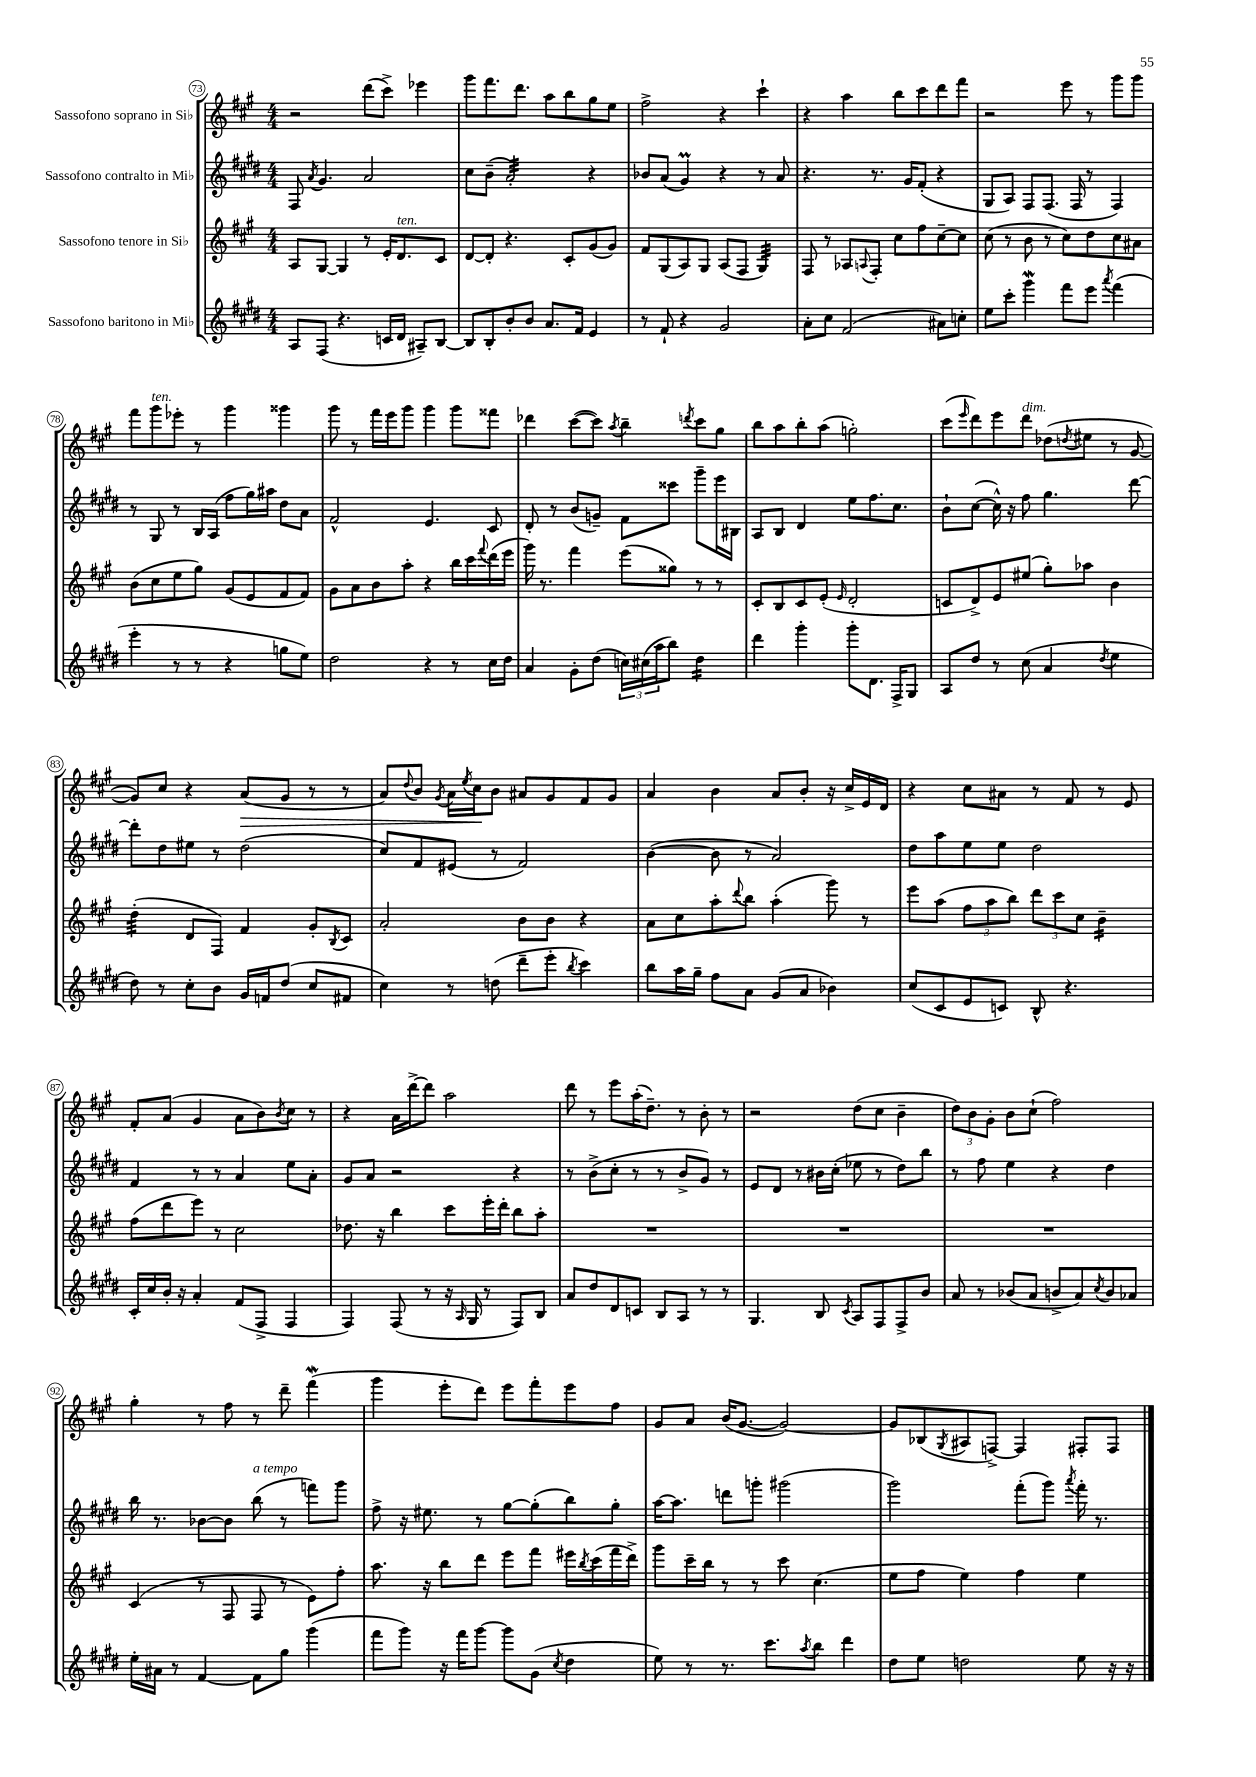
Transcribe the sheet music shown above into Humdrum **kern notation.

**kern	**kern	**kern	**kern
*staff4	*staff3	*staff2	*staff1
*clefG2	*clefG2	*clefG2	*clefG2
*k[f#c#g#d#]	*k[f#c#g#]	*k[f#c#g#d#]	*k[f#c#g#]
*M4/4	*M4/4	*M4/4	*M4/4
8A/L	8A/L	8F#/	2r
.	.	8qa/	.
(8F#/J	[8G#/J	4.g#/	.
4.r	4G#/]	.	.
.	8r	2a/	(8ddd\L
16c/LL	16e'/LK	.	8ccc#^\J)
16d#/JJ	8.d/	.	.
8A#~/L)	.	.	4eee-\
[8B/J	8c#/J	.	.
=	=	=	=
8B/]L	[8d/L	8cc#\L	8ggg#\L
8B'/	8d'/]J	(8b~\J	8.fff#\
8b'/	4.r	2a'/)	.
.	.	.	8.ddd\J
8b/J	.	.	.
8.a/L	.	.	8aa\L
.	8c#'/L	.	8bb\
16f#/Jk	.	.	.
4e/	(8g#/	4r	8gg#\
.	8g#/J)	.	8ee\J
=	=	=	=
8r	8f#/L	8b-/L	2ff#^\
8f#`/	(8G#/	(8a/J	.
4r	8A/)	4g#/)	.
.	8G#/J	.	.
2g#/	(8A/L	4r	4r
.	8F#/J	.	.
.	4G#/)	8r	4ccc#`\
.	.	8a/	.
=	=	=	=
8a'\L	8F#/	4.r	4r
8cc#\J	8r	.	.
(2f#/	8A-/L	.	4aa\
.	8qqA/	.	.
.	8F#'/J	8.r	.
.	8cc#\L	.	8bb\L
.	.	16g#/LK	.
.	8ff#\	(8f#'/J	8ccc#\
8a#\L)	[8cc#~\	4r	8ddd\
8cc'\J	8cc#\]J	.	8fff#\J
=	=	=	=
8ee\L	(8cc#\	8G#/L	2r
8ccc#'\J	8r	8A/J)	.
4ggg#\	8b\	8F#/L	.
.	8r	(8.F#/J	.
8fff#\L	8cc#\L)	.	8eee\
.	.	16F#/	.
8eee\J	8dd\	8r	8r
8qaaa/	.	.	.
(4fff#\	8cc#\	4F#/)	8ggg#\L
.	8a#\J	.	8ggg#\J
=	=	=	=
4eee'\	(8b\L	8r	8fff#\L
.	8cc#\	8G#/	8ggg#\
8r	8ee\	8r	8eee-'\J
8r	8gg#\J)	16B/LL	8r
.	.	(16A/JJ	.
4r	(8g#/L	8ff#\L	4ggg#\
.	8e/	16gg#\L)	.
.	.	16aa#\JJ	.
8gg\L	8f#/	8dd#\L	4ggg##\
8ee\J)	8f#/J)	8a\J	.
=	=	=	=
2dd#\	8g#\L	2f#^^/	8ggg#\
.	8a\	.	8r
.	8b\	.	16fff#\LL
.	.	.	16eee\J
.	8aa'\J	.	8ggg#\J
4r	4r	4.e/	4ggg#\
8r	16bb\LL	.	8ggg#\L
.	16ccc#\	.	.
.	8qqfff#/	.	.
16cc#\LL	(16ddd\	8c#/	8fff##\J
16dd#\JJ	16eee\JJ	.	.
=	=	=	=
4a/	16ggg#\)	8d#'/	4ddd-\
.	8.r	.	.
.	.	8r	.
8g#'\L	4fff#\	(8b/L	([8ccc#\L
(8dd#\J	.	8g~/J)	8ccc#\]J)
.	.	.	8qaa/
24cc\LL)	(8eee\L	8f#\L	4bb~\
(24cc#\	.	.	.
24aa\J	.	.	.
8bb\J)	8gg##\J)	8ccc##\J	.
.	.	.	8qddd/
4dd#\	8r	8ggg#~\L	8ccc#\L
.	8r	16eee\L	8gg#\J
.	.	16B#\JJ	.
=	=	=	=
4ddd#\	8c#'/L	8A/L	8bb\L
.	8B/	8B/J	8aa\
4ggg#'\	8c#/	4d#/	8bb'\
.	(8e'/J	.	(8aa\J
.	16qqe/	.	.
8ggg#'\L	2d'/	8ee\L	2gg'\)
8.d#\J	.	8.ff#\	.
16F#^/LK	.	8.cc#\J	.
8G#/J	.	.	.
=	=	=	=
8A/L	8c/L	8b`\L	(8ccc#\L
.	.	.	16qqeee/
8dd#/J	8d^/)	([8cc#\J	8ddd\)
8r	8e/	16cc#^^\])	8eee\
.	.	16r	.
(8cc#\	(8ee#/J	8ff#\	8ddd\J
4a/	8gg#'\L)	4.gg#\	(8dd-\L
.	.	.	8qdd/
.	8aa-\J	.	8ee#\J
8qdd#/	.	.	.
4ee\	4b\	.	8r
.	.	[8ddd#\	[8g#/
=	=	=	=
8dd#\)	(4dd'\	8ddd#'\]L	8g#/]L)
8r	.	8dd#\	8cc#/J
8cc#'\L	8d/L	8ee#\J	4r
8b\J	8F#/J)	8r	.
16g#/LL	4f#/	(2dd#\	(8a/L
16f/J	.	.	.
(8dd#/J	.	.	8g#/J
8cc#/L	8g#'/L	.	8r
.	8qB/	.	.
8f#/J	8c#/J	.	8r
=	=	=	=
4cc#\)	2a'/	8cc#/L)	8a/L)
.	.	.	8qqdd/
.	.	8f#/	8b/J
.	.	.	8qg#/
8r	.	(8e#/J	16a\LL
.	.	.	8qee/
.	.	.	16cc#\J
(8dd\	.	8r	8b\J
8ddd#~\L	8b\L	2f#/)	8a#/L
8eee'\J	8b\J	.	8g#/
8qbb/	.	.	.
4ccc#\)	4r	.	8f#/
.	.	.	8g#/J
=	=	=	=
8bb\L	8a\L	([4b\	4a/
16aa\L	8cc#\	.	.
16gg#~\JJ	.	.	.
8ff#\L	8aa'\	8b\]	4b\
.	8qqddd/	.	.
8a\J	8bb\J	8r	.
(8g#/L	(4aa'\	2a/)	8a/L
8a/J	.	.	8b'/J
4b-\)	8ggg#\)	.	16r
.	.	.	16cc#^/LL
.	8r	.	16e/
.	.	.	16d/JJ
=	=	=	=
(8cc#/L	8eee\L	8dd#\L	4r
8c#/	(8aa\J	8aa\	.
8e/	12ff#\L	8ee\	8cc#\L
.	12aa\	.	.
8c/J)	.	8ee\J	8a#\J
.	12bb\J)	.	.
8B^^/	12ddd\L	2dd#\	8r
.	12ccc#\	.	.
4.r	.	.	8f#/
.	12cc#\J	.	.
.	4b~\	.	8r
.	.	.	8e/
=	=	=	=
16c#'/LL	(8ff#\L	4f#/	8f#'/L
16cc#/	.	.	.
16b'/JJ	8ddd\	.	(8a/J
16r	.	.	.
4a'/	8eee\J)	8r	4g#/
.	8r	8r	.
(8f#/L	2cc#\	4a/	8a\L
8F#^/J	.	.	8b\)
.	.	.	8qb/
4F#/	.	8ee\L	8cc#\J
.	.	8a'\J	8r
=	=	=	=
4F#/)	8.dd-\	8g#/L	4r
.	.	8a/J	.
.	16r	.	.
(8F#/	4bb\	2r	16a\LL
.	.	.	[16ddd^\J
8r	.	.	8ddd\]J
16r	8ccc#\L	.	2aa\
16qqA/	.	.	.
16G#/	.	.	.
8r	16eee'\L	.	.
.	16ddd'\JJ	.	.
8F#/L)	8bb\L	4r	.
8B/J	8aa'\J	.	.
=	=	=	=
8a/L	1r	8r	8ddd\
8dd#/	.	(8b^\L	8r
8d#/	.	8cc#'\J	8eee\L
8c/J	.	8r	(16aa'\K
.	.	.	8.dd~\J)
8B/L	.	8r	.
8A/J	.	8b^/L	8r
8r	.	8g#/J)	8b'\
8r	.	8r	8r
=	=	=	=
4.G#/	1r	8e/L	2r
.	.	8d#/J	.
.	.	8r	.
8B/	.	16b#\LL	.
.	.	(16cc#'\JJ	.
8qc#/	.	.	.
8A/L	.	8ee-\	(8dd\L
8F#/	.	8r	8cc#\J
8F#^/	.	8dd#\L)	4b~\
8b/J	.	8bb\J	.
=	=	=	=
8a/	1r	8r	12dd\L)
.	.	.	12b\
8r	.	8ff#\	.
.	.	.	12g#'\J
(8b-/L	.	4ee\	8b\L
8a/J	.	.	(8cc#`\J
8b^/L	.	4r	2ff#\)
8a/)	.	.	.
8qcc#/	.	.	.
8b/	.	4dd#\	.
8a-/J	.	.	.
=	=	=	=
16ee'\LL	(4c#/	16bb\	4gg#'\
16a#\JJ	.	8.r	.
8r	.	.	.
[4f#/	8r	[8b-\L	8r
.	8F#/	8b-\]J	8ff#\
8f#\]L	8F#/	(8bb\	8r
8gg#\J	8r	8r	8ddd~\
(4ggg#\	8e\L)	8fff\L)	(4fff#\
.	8ff#'\J	8ggg#\J	.
=	=	=	=
8fff#\L	8.aa\	8ff#^\	4ggg#\
8ggg#\J)	.	16r	.
.	16r	8.ee#\	.
16r	8bb\L	.	8eee'\L
16fff#\LK	.	.	.
[8ggg#\J	8ddd\J	8r	8ddd\J)
8ggg#\]L	8eee\L	[8gg#\L	8eee\L
(8g#\J	8fff#\J	(8gg#'\]	8fff#'\
8qcc#/	.	.	.
4dd#\	16eee#\LL	8bb\)	8eee\
.	8qbb/	.	.
.	(16ccc#\	.	.
.	16fff#\	8gg#'\J	8ff#\J
.	16ddd^\JJ)	.	.
=	=	=	=
8ee\)	8ggg#\L	[16aa\LK	8g#/L
.	.	8.aa\]J	.
8r	16ccc#~\L	.	8a/J
.	16bb\JJ	.	.
8.r	8r	8ddd\L	(16b/LK
.	.	.	[8.g#/J
.	8r	8ggg'\J	.
8.ccc#\L	.	.	.
.	8ccc#\	(2ggg#\	2g#/_)
8qaa/	.	.	.
8bb\J	(4.cc#\	.	.
4ddd#\	.	.	.
=	=	=	=
8dd#\L	8ee\L	2ggg#\)	8g#/]L
8ee\J	8ff#\J	.	(8B-/
.	.	.	8qG#/
2dd\	4ee\)	.	8A#/
.	.	.	[8F^/J)
.	4ff#\	(8fff#'\L	4F/]
.	.	8ggg#\J)	.
.	.	8qaaa/	.
8ee\	4ee\	16fff#'\	8F#'/L
.	.	8.r	.
16r	.	.	8F#/J
16r	.	.	.
==	==	==	==
*-	*-	*-	*-
